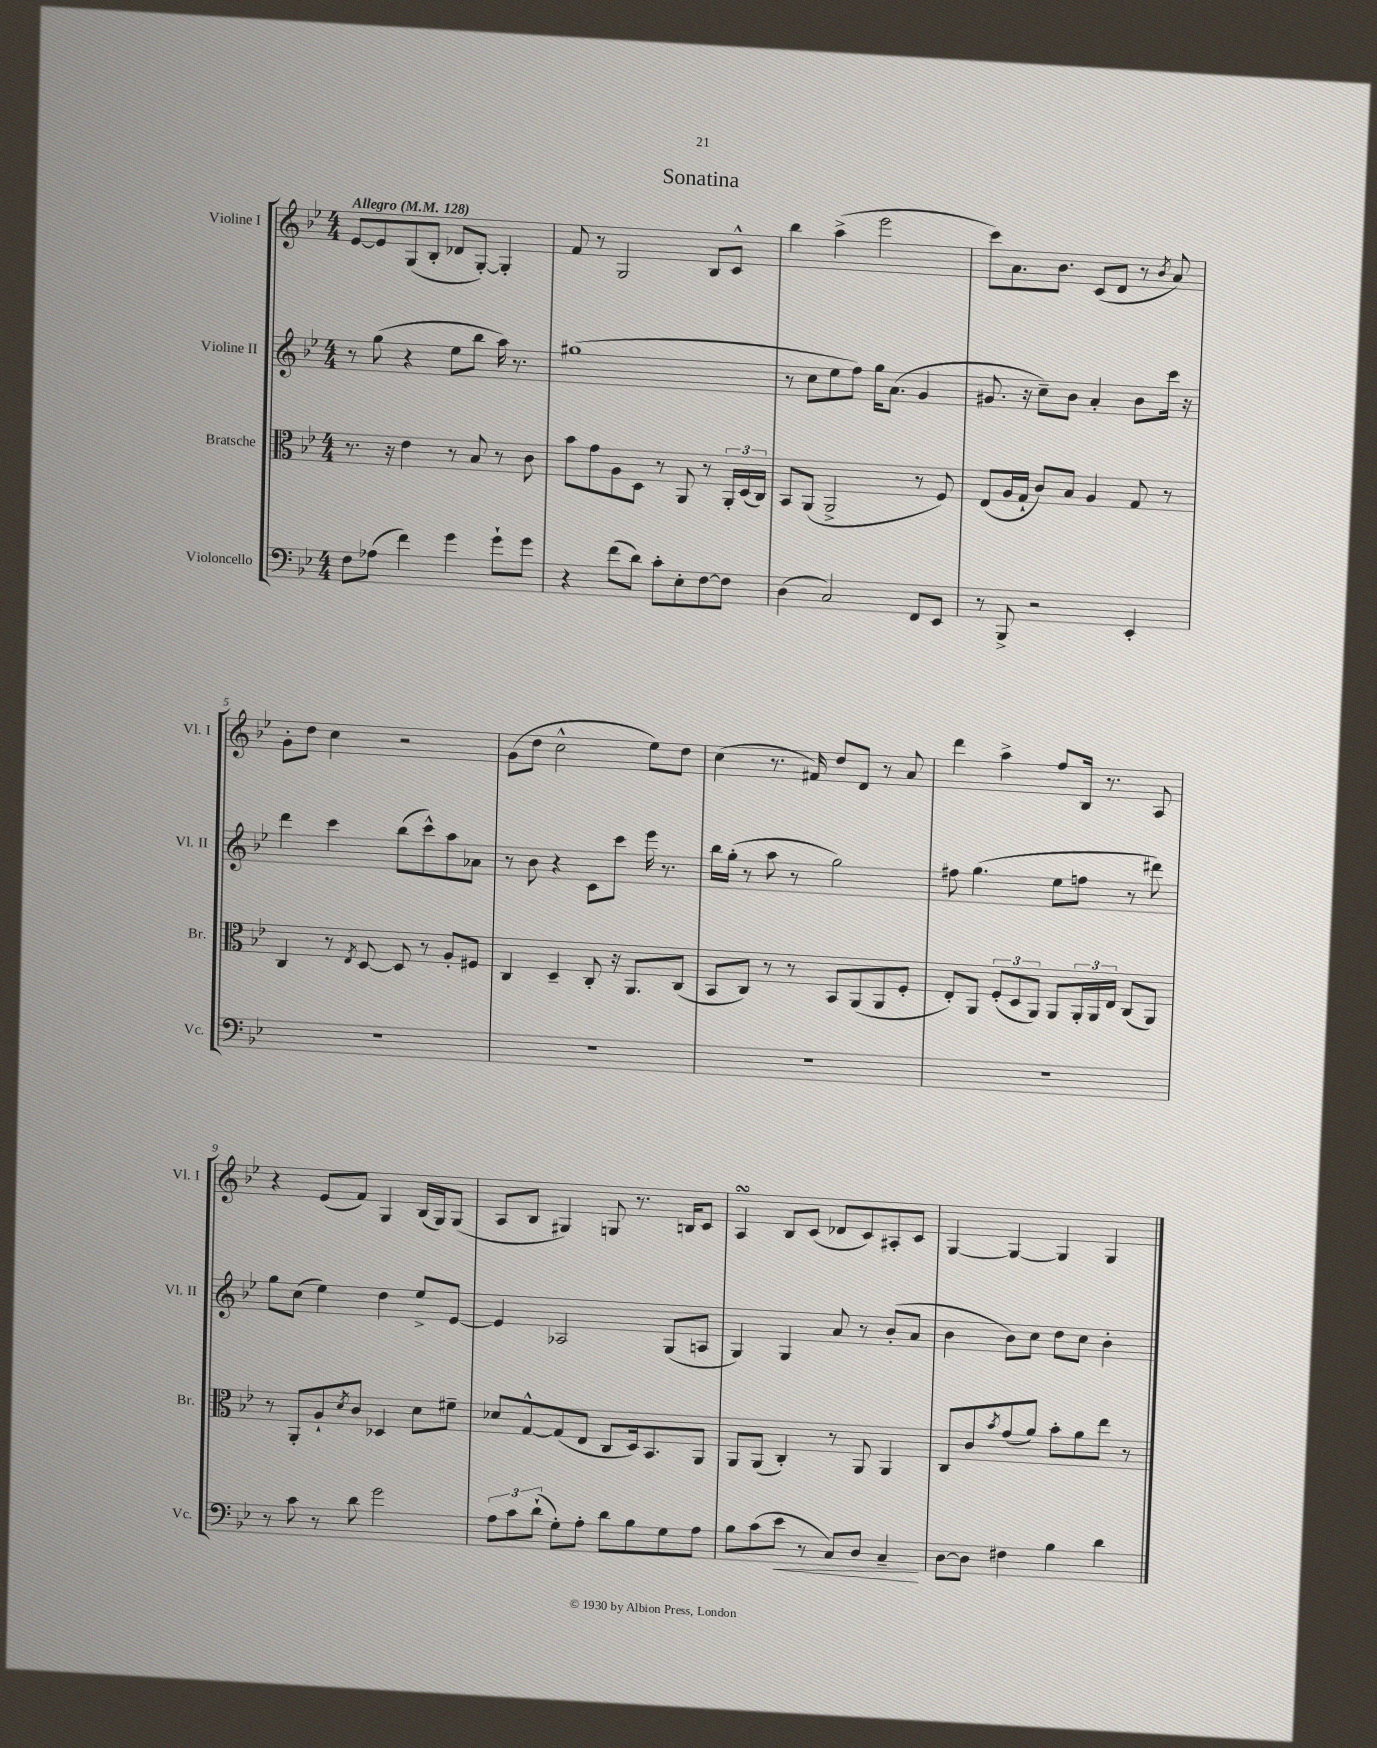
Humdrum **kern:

**kern	**kern	**kern	**kern
*staff4	*staff3	*staff2	*staff1
*clefF4	*clefC3	*clefG2	*clefG2
*k[b-e-]	*k[b-e-]	*k[b-e-]	*k[b-e-]
*M4/4	*M4/4	*M4/4	*M4/4
*MM128	*MM128	*MM128	*MM128
8F	8.r	8r	[8e-
(8A-	.	(8gg	8e-]
.	16r	.	.
4f)	4e-	4r	(8G
.	.	.	8B-'
4g	8r	8ee-	8d-
.	8B-	8bb-	[8G')
8g`	8r	16aa)	4G']
.	.	8.r	.
8g	8c	.	.
=	=	=	=
4r	8b-	(1gg#	8f
.	8g	.	8r
(8f	8A	.	2G
8d)	8D	.	.
8c'	8r	.	.
8E-'	8AA	.	.
[8F	8r	.	8B-
8F]	24AA'	.	8c^^
.	(24D	.	.
.	24C)	.	.
=	=	=	=
(4D	8BB-	8r	4bb-
.	(8AA	8cc	.
2C)	2AA^	8ee-	(4aa^
.	.	8ff)	.
.	.	16gg	2eee-
.	.	(8.a	.
8FF	8r	4g	.
8EE-	8F)	.	.
=	=	=	=
8r	(8E-	8.g#	8ccc)
8BBB-^	16A	.	8.a
.	16G`	16r	.
2r	8c)	8cc~)	.
.	.	.	8.b-
.	8B-	8b-	.
.	4A	4a'	(8c
.	.	.	8d
4EE-'	8G	8b-	8r
.	.	.	8qb-
.	8r	16ccc	8a)
.	.	16r	.
=	=	=	=
1r	4C	4ddd	8g'
.	.	.	8dd
.	8r	4ccc	4cc
.	8qE-	.	.
.	[8D	.	.
.	8D]	(8bb-	2r
.	8r	8ccc^^)	.
.	8A'	8aa	.
.	8F#	8a-	.
=	=	=	=
1r	4C	8r	(8g
.	.	8b-	8dd
.	4D~	4r	2cc^^
.	8C'	8c	.
.	16r	8ccc	.
.	8.AA	.	.
.	.	16eee-	8ee-)
.	.	8.r	.
.	(8C	.	8dd
=	=	=	=
1r	8BB-	16bb-	(4cc
.	.	(16gg'	.
.	8C)	8r	.
.	8r	8aa	8.r
.	8r	8r	.
.	.	.	16f#)
.	8BB-	2gg)	8dd
.	(8AA	.	8d
.	8AA	.	8r
.	8F'	.	8a
=	=	=	=
1r	8E-')	8ff#	4ddd
.	8AA	(4.gg	.
.	(12F'	.	4aa^
.	12D	.	.
.	12AA)	.	.
.	8AA	8ee-	8ff
.	24AA'	8ff	16B-
.	24AA	.	.
.	.	.	8.r
.	24E-	.	.
.	(8C	8r	.
.	8AA)	8ddd#)	8A
=	=	=	=
8r	8r	8gg	4r
8c	8AA'	(8cc	.
8r	8A`	4ee-)	(8e-
.	8qd	.	.
8d	8c	.	8f)
2g	4D-	4dd	4G
.	8d	8ee-^	(16B-
.	.	.	16G)
.	8f#~	[8e-	(8G
=	=	=	=
12A	8d-	4e-]	8A
12c	.	.	.
.	[8G^^	.	8B-
(12d`	.	.	.
8G')	(8G]	2A-	4G#)
8A'	8E-	.	.
8d	8C	.	8G
8B-	16D)	.	8.r
.	8.BB-	.	.
8G	.	(8G	.
.	.	.	16B
8A	8AA	8A	8c
=	=	=	=
8B-	8AA	4G)	4A
(8c	(8AA	.	.
8e-	4C')	4G	8B-
8r	.	.	(8c
8C)	8r	8a	8d-
8D	8AA	8r	8c)
4C~	4AA	(8b-'	8A#'
.	.	8a	8c
=	=	=	=
[8D	8C	4b-	[4G
8D]	8c	.	.
.	8qb-	.	.
4F#	(8g	8b-)	4G_
.	8a)	8cc	.
4B-	8b-'	8dd	4G]
.	8a	8cc	.
4d	8ee-	4b-'	4G
.	8r	.	.
==	==	==	==
*-	*-	*-	*-
